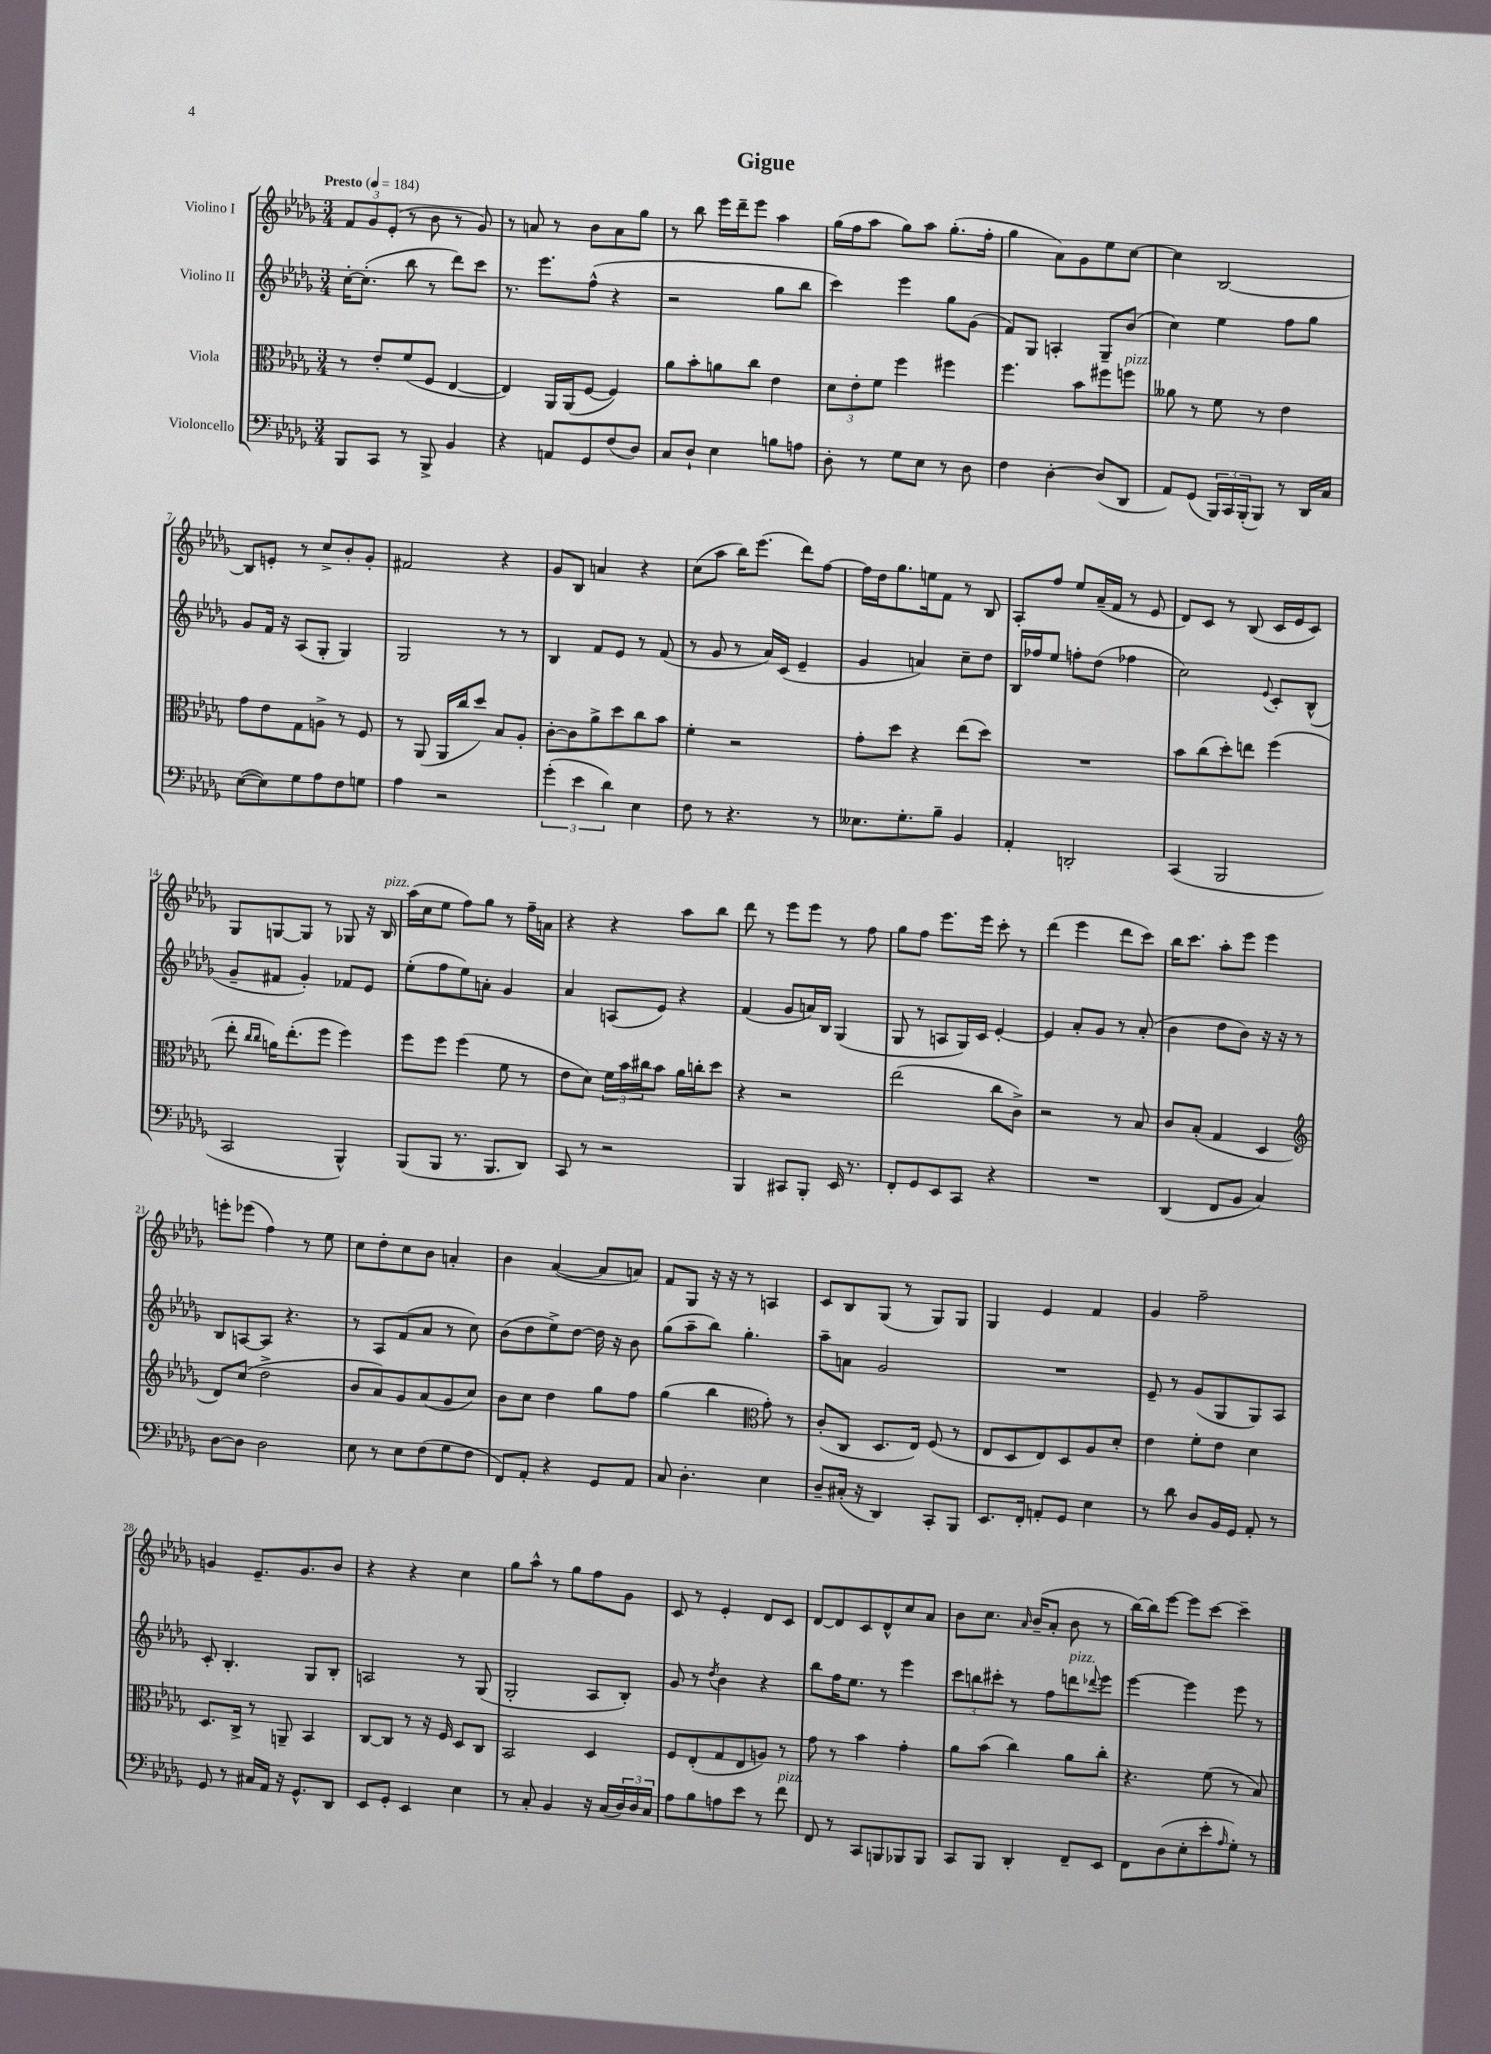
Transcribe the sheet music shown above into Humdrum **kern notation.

**kern	**kern	**kern	**kern
*staff4	*staff3	*staff2	*staff1
*clefF4	*clefC3	*clefG2	*clefG2
*k[b-e-a-d-g-]	*k[b-e-a-d-g-]	*k[b-e-a-d-g-]	*k[b-e-a-d-g-]
*M3/4	*M3/4	*M3/4	*M3/4
*MM184	*MM184	*MM184	*MM184
8BBB-/L	8r	[16cc'\LK	12f/L
.	.	(8.cc'\]J	.
.	.	.	12g-/
8CC/J	8e-'/L	.	.
.	.	.	(12e-'/J
8r	(8f/	8bb-\	8r
8BBB-^/	8F/J	8r	8b-\
4BB-/	[4E-/	8ddd-\L)	8r
.	.	8ccc\J	8g-/)
=	=	=	=
4r	4E-/])	8.r	8r
.	.	.	8a/
.	.	8.eee-\L	.
8AA/L	16AA-/LL	.	8r
.	(16AA-/J	.	.
8GG-/	[8F/J	(8ff^^\J	8b-\L
(8F/	4F/])	4r	8a\
8D-/J)	.	.	8gg-\J
=	=	=	=
8C/L	8a-\L	2r	8r
8D-`/J	8b-'\	.	8bb-\
4E-\	8a\	.	16eee-\LL
.	.	.	16ddd-~\J
.	8cc\J	.	8eee-\J
8B\L	4e-\	8gg-\L	4aa-\
8A\J	.	8bb-\J	.
=	=	=	=
8D-'\	12d-\L	4ccc\)	(16gg-\LL
.	.	.	16ff\J
.	12e-'\	.	.
8r	.	.	8aa-\J
.	12f\J	.	.
8G-\L	4ff\	4eee-\	8gg-\L)
8E-\J	.	.	8aa-\J
8r	4ff#\	8gg-\L	(8.gg-'\L
8D-\	.	(8g-\J	.
.	.	.	16ff'\Jk
=	=	=	=
4F\	4.ff\	8f/L)	4gg-\
.	.	8G-/J	.
[4D-'\	.	4A'/	8a-\L)
.	8b-\L	.	8g-\
(8D-/]L	8ff#\	8G-~/L	8ee-\
8DD-/J	8ff\J	(8b-/J	[8cc\J
=	=	=	=
8AA-/L)	8a--\	4cc\)	4cc\]
(8GG-/J	8r	.	.
24BBB-/LL)	8f\	4ee-\	[2B-/
24CC/	.	.	.
(24BBB-'/J	.	.	.
8BBB-/J)	8r	.	.
8r	4e-\	8ff\L	.
16DD-/LL	.	8gg-\J	.
16C/JJ	.	.	.
=	=	=	=
([8E-\L	8g-\L	8g-/L	8B-/]L
8E-\])	8e-\	16f/Jk	8e'/J
.	.	16r	.
8G-\	8G-\	(8A-/L	8r
8A-\	8A^\J	8G-'/J	8cc^/L
8F\	8r	4G-/)	8b-'/
8G\J	8F/	.	8g-'/J
=	=	=	=
4A-\	8r	2G-/	2f#/
.	(8AA-/	.	.
2r	16AA-/LL	.	.
.	16cc/J	.	.
.	8dd-/J)	.	.
.	8B-/L	8r	4r
.	8A-'/J	8r	.
=	=	=	=
(6g-'\	[8c'\L	4B-/	8g-/L
.	8c\]	.	8B-/J
6e-\	.	.	.
.	8a-^\	8f/L	4a/
6d-\)	.	.	.
.	8dd-\	8e-/J	.
4E-\	8cc\	8r	4r
.	8b-\J	(8f/	.
=	=	=	=
8F\	4f'\	8r	(8cc\L
8r	.	8g-/	8aa-\J
4.r	2r	8r	16bb-\LK)
.	.	.	(8.eee-\J
.	.	16a-/LL)	.
.	.	(16c/JJ	.
.	.	4e-~/	8ddd-\L)
8r	.	.	[8ff\J
=	=	=	=
8.E--\L	8g-'\L	4g-/	16ff\]LL
.	.	.	16dd-\J
.	8dd-\J	.	8.gg-\
8.G-'\	.	.	.
.	4r	4a/)	.
.	.	.	16ee\k
8B-~\J	.	.	8f\J
4BB-/	(8ee-\L	8cc~\L	8r
.	8dd-\J)	8dd-\J	8B-/
=	=	=	=
4AA-'/	2.r	16B-/LL	8A-'/L
.	.	16ff-/J	.
.	.	8ee-/J	8ff/J
2DD'/	.	8ff'\L	8ee-/L
.	.	(8dd-\J	(16a-~/L
.	.	.	16f/JJ
.	.	4ff-\	8r
.	.	.	8e-/
=	=	=	=
(4CC/	8b-\L	2cc\)	8d-/L)
.	(8cc\	.	8c/J
2BBB-/	8dd-'\)	.	8r
.	8ee\J	.	(8B-/
.	.	8qqe-/	.
.	(4ff\	8c'/L	16c/LL
.	.	.	16e-/J
.	.	(8B-^^/J	8c/J)
=	=	=	=
2CC/	8ee-'\	8g-~/L	8G-/L
.	16qqcc/LL	.	.
.	16qqcc/JJ	.	.
.	16a\LK)	8f#/J	[8G/
.	(8.ee-'\	.	.
.	.	4g-'/)	8G/]J
.	8ff\J	.	8r
4BBB-^^/)	4ff\)	8f-/L	8G-/
.	.	8e-/J	16r
.	.	.	16B-/
=	=	=	=
(8BBB-/L	8ff\L	(8ee-'\L	(16aa-\LL
.	.	.	16cc\J
8BBB-/J	8ff\J	8ff\	8ee-\J
8.r	(4ff\	8ee-\)	8ff\L)
.	.	8a'\J	8gg-\J
8.BBB-/L	.	.	.
.	8f\	4g-/	8r
8DD-/J)	8r	.	16ff~\LL
.	.	.	16a\JJ
=	=	=	=
8CC/	8e-\L	4a-/	4r
8r	8d-\J)	.	.
2r	24f\LL	(8A/L	4r
.	24b-\	.	.
.	24cc#\J	.	.
.	8b-\J	8e-/J)	.
.	16a-\LL	4r	8aa-\L
.	16cc'\J	.	.
.	8dd-\J	.	8bb-\J
=	=	=	=
4BBB-/	4r	(4f/	8ddd-\
.	.	.	8r
8CC#/L	2r	8g-/L	8eee-\L
8BBB-'/J	.	16a/L)	8eee-\J
.	.	16B-/JJ	.
16EE-/	.	(4G-/	8r
8.r	.	.	.
.	.	.	8ff\
=	=	=	=
8FF'/L	(2ee-\	8G-/	8gg-\L
8GG-/	.	8r	8ff\J
8EE-/	.	8A/L	8.eee-\L
8CC/J	.	16G-/L)	.
.	.	16c/JJ	16eee-\Jk
4r	8cc\L	[4e-'/	8ccc'\
.	8c^\J)	.	8r
=	=	=	=
2.r	2r	4e-/]	(4ddd-\
.	.	8a-'/L	4eee-\
.	.	8g-/J	.
.	8r	8r	8ddd-\L
.	8B-/	(8a-'/	8ccc\J)
=	=	=	=
(4DD-/	8c/L	4b-\	16bb-\LK
.	.	.	8.ccc\J
.	(8B-'/J	.	.
8FF/L	4G-/	8dd-\L	8aa-'\L
8BB-/J	.	8b-\J)	8eee-\J
4C/)	4D-/	16r	4eee-\
.	.	16r	.
.	.	8r	.
=	=	=	=
*	*clefG2	*	*
[8D-\L	8d-/L)	8B-/L	8eee'\L
8D-\]J	(8cc/J	[8A/	(8eee-\J
2D-\	2dd-^\	8A/]J	4ff\)
.	.	4.r	.
.	.	.	8r
.	.	.	8ee-\
=	=	=	=
8E-\	8b-/L	8r	8cc\L
8r	8a-/)	8A-/L	8dd-'\
8E-\L	8g-/	(8f/	8cc\
(8F\	(8a-/	8a-/J	8b-\J
8G-\	8g-/	8r	4a'/
8F\J	8cc/J)	8cc\)	.
=	=	=	=
8FF/L)	8b-\L	(8b-\L	4b-\
8AA-'/J	8cc\J	8dd-\	.
4r	4dd-\	8ee-^\)	([4a-/
.	.	[8dd-\J	.
8GG-/L	8gg-\L	16dd-\]	8a-/]L
.	.	16r	.
8AA-/J	8ff\J	8b-\	8a/J)
=	=	=	=
8C/	(4gg-\	(8gg-\L	8f/L
4.D-'\	.	8aa-~\	8G-/J
.	4bb-\	8bb-\J)	16r
.	.	.	16r
.	.	4.gg-'\	8r
*	*clefC3	*	*
4E-\	8g-'\)	.	4A/
.	8r	.	.
=	=	=	=
8D-~/L	(8c'/L	8aa-~\L	8c/L
(16C#'/Jk	8C/J	8a\J	8B-/
16r	.	.	.
4DD-/)	8.D-/L	2g-/	(8G-/J
.	.	.	8r
.	16E-/Jk)	.	.
8CC'/L	(8F/	.	8G-/L)
8BBB-/J	8r	.	8G-/J
=	=	=	=
8.EE-/L	8E-/L	2.r	4G-/
.	8D-/	.	.
16FF'/Jk	.	.	.
8AA'/L	8E-/)	.	4e-/
8GG-/J	8D-/	.	.
4E-\	8A-/	.	4f/
.	8d-'/J	.	.
=	=	=	=
8r	4e-\	8e-~/	4g-/
8d-\	.	8r	.
8D-/L	8f'\L	(8g-/L	2ff~\
16BB-/L	8e-\J	8G-/	.
16GG-/JJ	.	.	.
8AA-'/	4d-\	8G-/)	.
8r	.	8A-/J	.
=	=	=	=
8GG-/	8.D-/L	8c'/	4g/
8r	.	4.B-'/	.
.	16C^/Jk	.	.
16C#/LL	8r	.	8.e-~/L
16AA-/JJ	.	.	.
16r	8AA~/	.	.
8.GG-^^/L	.	.	8.g/
.	4BB-/	8G-/L	.
8DD-/J	.	8B-'/J	8b-/J
=	=	=	=
8EE-/L	[8C/L	2A/	4r
8GG-'/J	8C/]J	.	.
4EE-/	8r	.	4r
.	16r	.	.
.	16F/	.	.
4E-\	8D-/L	8r	4cc\
.	8C/J	(8G-/	.
=	=	=	=
8r	2BB-/	2G-'/	8gg-\L
8C'/	.	.	8aa-^^\J
4BB-/	.	.	8r
.	.	.	8gg-\L
16r	4D-/	8A-/L	8ff\
(16C/LL	.	.	.
24D-/)	.	8B-'/J)	8g-\J
24D-/	.	.	.
24C/JJ	.	.	.
=	=	=	=
8A-\L	8F/L	8g-/	8c/
8B-\	(8E-'/	8r	8r
.	.	8qdd-/	.
8A\	8G-/	4b-\	4e-'/
8e-\J	8E-/	.	.
8r	8A/J)	4r	8d-/L
8f\	8r	.	8c/J
=	=	=	=
8FF/	8g-\	8bb-\L	[8d-/L
8r	8r	16ff\K	8d-/]
.	.	8.ee-\J	.
8CC/L	4b-\	.	8c/
8BBB/	.	8r	8d-^^/
8BBB-/	4g-'\	4eee-\	8cc/
8BBB-/J	.	.	8a-/J
=	=	=	=
8CC/L	8a-\L	12ccc\L	8b-\L
.	.	12bb\	.
8BBB-/J	(8b-\J	.	8.cc\J
.	.	12ccc#'\J	.
4DD-'/	4cc\)	8r	.
.	.	.	16qqa-/
.	.	.	(16b-~/LK
.	.	8ff\L	8a-'/J
8FF~/L	8a-\L	8ddd\	8b-\
.	.	8qqddd-/	.
8EE-/J	8cc'\J	8eee-\J	8r
=	=	=	=
8FF\L	4.r	[4eee-\	[16bb-\LL)
.	.	.	16bb-\]J
(8D-\	.	.	[8eee-\J
8E-'\	.	4eee-\]	8eee-\]L
8e-'\	(8f\	.	[8ccc\J
16qqA-/	.	.	.
8G-'\J)	8r	8eee-\	4ccc~\]
8r	8B-/)	8r	.
==	==	==	==
*-	*-	*-	*-
